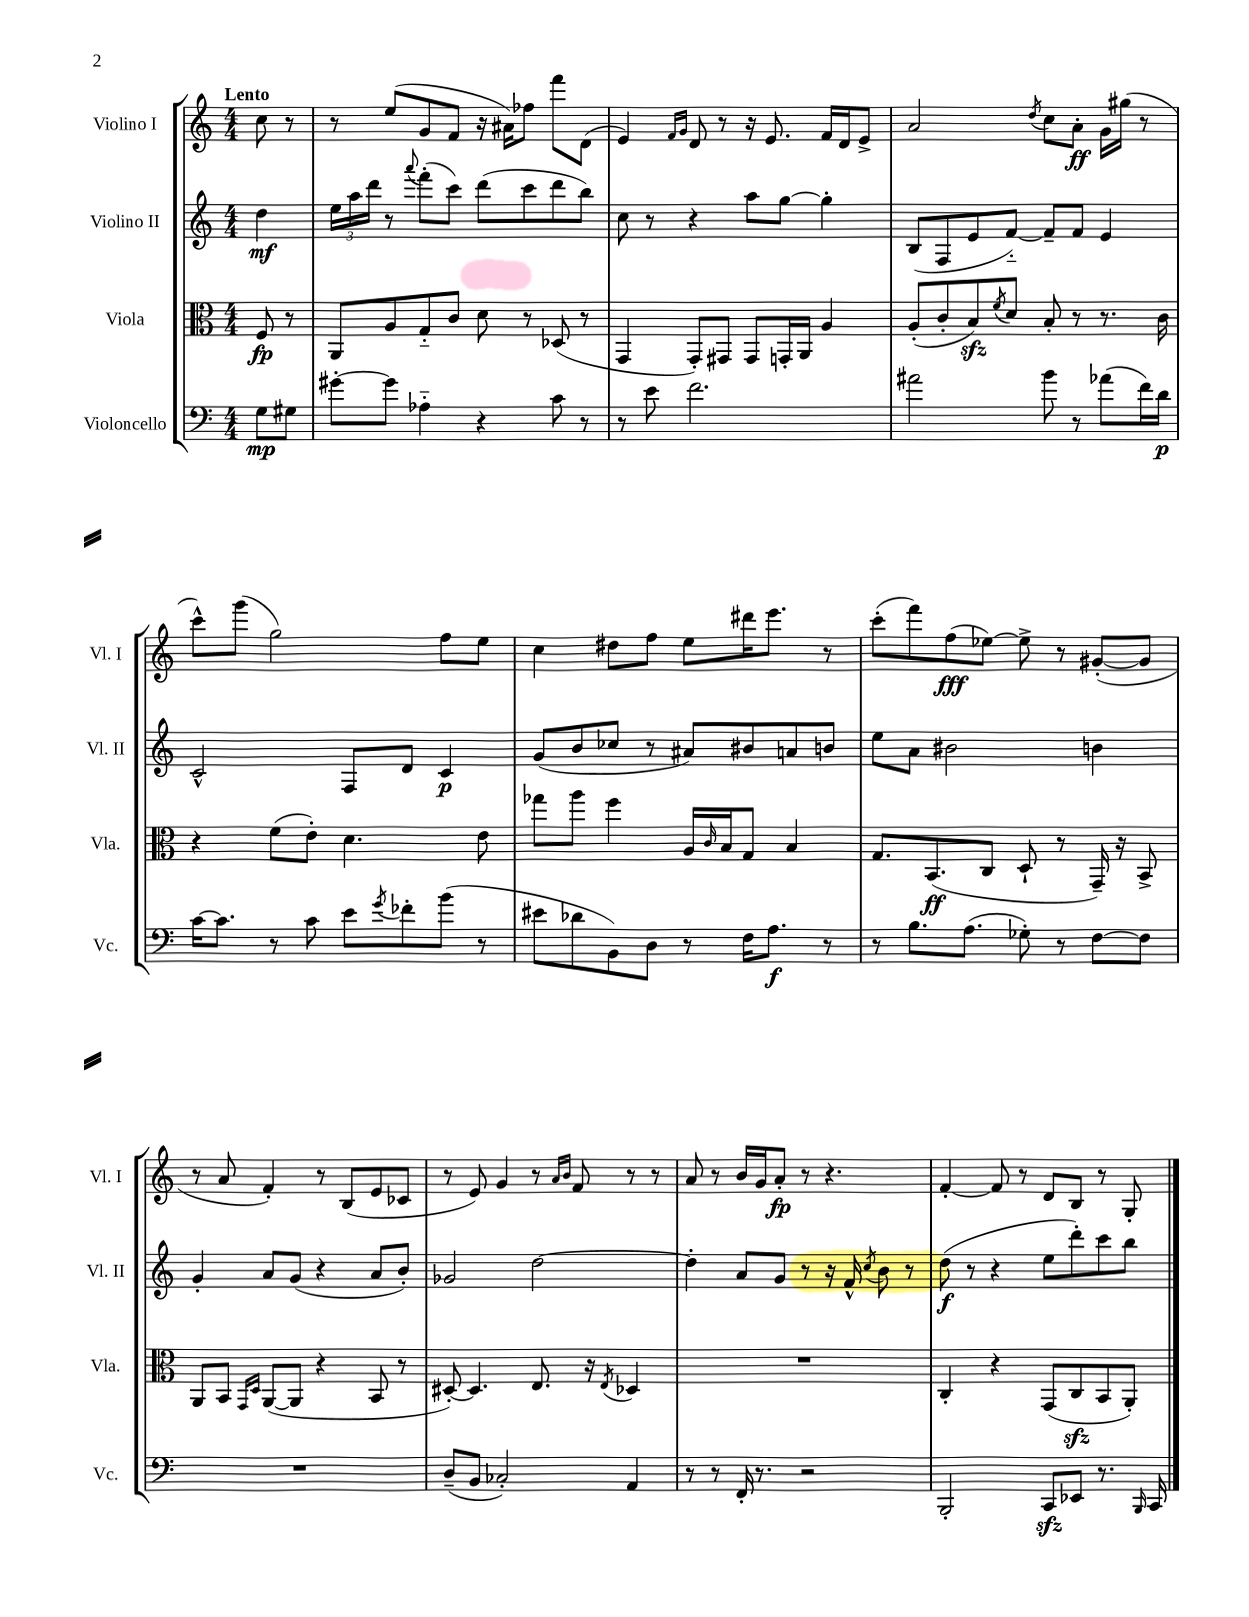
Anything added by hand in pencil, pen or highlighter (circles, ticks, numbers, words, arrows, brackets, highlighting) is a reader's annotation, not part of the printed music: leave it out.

**kern	**dynam	**kern	**dynam	**kern	**dynam	**kern	**dynam
*part4	*part4	*part3	*part3	*part2	*part2	*part1	*part1
*staff4	*staff4	*staff3	*staff3	*staff2	*staff2	*staff1	*staff1
*I"Violoncello	*	*I"Viola	*	*I"Violino II	*	*I"Violino I	*
*I'Vc.	*	*I'Vla.	*	*I'Vl. II	*	*I'Vl. I	*
*clefF4	*	*clefC3	*	*clefG2	*	*clefG2	*
*k[]	*	*k[]	*	*k[]	*	*k[]	*
*M4/4	*	*M4/4	*	*M4/4	*	*M4/4	*
=	=	=	=	=	=	=	=
!	!	!	!	!	!	!LO:TX:a:B:t=Lento	!
8G\L	mp	8F/	fp	4dd\	mf	8cc\	.
8G#X\J	.	8r	.	.	.	8r	.
=1	=1	=1	=1	=1	=1	=1	=1
[8g#X'\L	.	8AA/L	.	24ee\LL	.	8r	.
.	.	.	.	24aa\	.	.	.
.	.	.	.	24ddd\JJ	.	.	.
8g#\J]	.	8A/	.	8r	.	(8ee/L	.
.	.	.	.	8qqaaa/	.	.	.
4A-X\	.	8G/	.	(8fff'\L	.	8g/	.
.	.	8c/J	.	8ccc\J)	.	8f/J	.
4r	.	8d\	.	(8ddd\L	.	16r	.
.	.	.	.	.	.	16a#X\KL)	.
.	.	8r	.	8ccc\	.	8ff-X\J	.
8c\	.	(8D-X/	.	8ddd\	.	8fff\L	.
8r	.	8r	.	8bb\J)	.	(8d\J	.
=2	=2	=2	=2	=2	=2	=2	=2
8r	.	4GG/	.	8cc\	.	4e/)	.
8e\	.	.	.	8r	.	.	.
.	.	.	.	.	.	16qqf/LL	.
.	.	.	.	.	.	16qqg/JJ	.
2.f\	.	8GG'/L)	.	4r	.	8d/	.
.	.	8GG#X/J	.	.	.	8r	.
.	.	8GG#/L	.	8aa\L	.	16r	.
.	.	.	.	.	.	8.e/	.
.	.	16GGn'/L	.	[8gg\J	.	.	.
.	.	16AA/JJ	.	.	.	.	.
.	.	4A/	.	4gg'\]	.	16f/LL	.
.	.	.	.	.	.	16d/J	.
.	.	.	.	.	.	8e^/J	.
=3	=3	=3	=3	=3	=3	=3	=3
2a#X\	.	(8A'/L	.	(8B/L	.	2a/	.
.	.	8c'/	.	8F/	.	.	.
.	.	8Bzz/)	.	8e/	.	.	.
.	.	8qf/	.	.	.	.	.
.	.	8d/J	.	[8f/J)	.	.	.
.	.	.	.	.	.	8qdd/	.
8b\	.	8B'/	.	8f~/L]	.	8cc\L	.
8r	.	8r	.	8f/J	.	8a'\J	ff
(8a-X\L	.	8.r	.	4e/	.	16g\LL	.
.	.	.	.	.	.	(16gg#X\JJ	.
16f\L)	.	.	.	.	.	8r	.
16d\JJ	p	16c\	.	.	.	.	.
!!LO:LB:g=z
=4	=4	=4	=4	=4	=4	=4	=4
[16c\KL	.	4r	.	2c^^/	.	8ccc^^\L)	.
8.c\J]	.	.	.	.	.	.	.
.	.	.	.	.	.	(8ggg\J	.
8r	.	(8f\L	.	.	.	2gg\)	.
8c\	.	8e'\J)	.	.	.	.	.
8e\L	.	4.d\	.	8F/L	.	.	.
8qg/	.	.	.	.	.	.	.
8f-X'\	.	.	.	8d/J	.	.	.
(8b\J	.	.	.	4c/	p	8ff\L	.
8r	.	8e\	.	.	.	8ee\J	.
=5	=5	=5	=5	=5	=5	=5	=5
8e#X\L	.	8gg-X\L	.	(8g/L	.	4cc\	.
8d-X\	.	8aa\J	.	8b/	.	.	.
8BB\)	.	4ff\	.	8cc-X/J	.	8dd#X\L	.
8D\J	.	.	.	8r	.	8ff\J	.
8r	.	16A/LL	.	8a#X/L)	.	8ee\L	.
.	.	16qqc/	.	.	.	.	.
.	.	16B/J	.	.	.	.	.
16F\KL	.	8G/J	.	8b#X/	.	16ddd#X\K	.
8.A\J	f	.	.	.	.	8.eee\J	.
.	.	4B/	.	8an/	.	.	.
8r	.	.	.	8bn/J	.	8r	.
=6	=6	=6	=6	=6	=6	=6	=6
8r	.	8.G/L	.	8ee\L	.	(8ccc'\L	.
8.B\L	.	.	.	8a\J	.	8fff\)	.
.	.	(8.BB/	ff	.	.	.	.
.	.	.	.	2b#X\	.	(8ff\	fff
(8.A\J	.	.	.	.	.	.	.
.	.	8C/J	.	.	.	[8ee-X\J)	.
8G-X'\)	.	8D`/	.	.	.	8ee-^\]	.
8r	.	8r	.	.	.	8r	.
[8F\L	.	16GG~/)	.	4bn\	.	([8g#X'/L	.
.	.	16r	.	.	.	.	.
8F\J]	.	8BB^/	.	.	.	8g#/J]	.
!!LO:LB:g=z
=7	=7	=7	=7	=7	=7	=7	=7
1r	.	8AA/L	.	4g'/	.	8r	.
.	.	8BB/J	.	.	.	8a/	.
.	.	16qqGG/LL	.	.	.	.	.
.	.	16qqD/JJ	.	.	.	.	.
.	.	([8AA/L	.	8a/L	.	4f'/)	.
.	.	8AA/J]	.	(8g/J	.	.	.
.	.	4r	.	4r	.	8r	.
.	.	.	.	.	.	(8B/L	.
.	.	8BB/	.	8a/L	.	8e/	.
.	.	8r	.	8b'/J)	.	8c-X/J	.
=8	=8	=8	=8	=8	=8	=8	=8
(8D~/L	.	[8D#X'/)	.	2g-X/	.	8r	.
8BB/J	.	4.D#/]	.	.	.	8e/)	.
2C-X'/)	.	.	.	.	.	4g/	.
.	.	8.E/	.	[2dd\	.	8r	.
.	.	.	.	.	.	16qqa/LL	.
.	.	.	.	.	.	16qqb/JJ	.
.	.	.	.	.	.	8f/	.
.	.	16r	.	.	.	.	.
.	.	8qE/	.	.	.	.	.
4AA/	.	4D-X/	.	.	.	8r	.
.	.	.	.	.	.	8r	.
=9	=9	=9	=9	=9	=9	=9	=9
8r	.	1r	.	4dd'\]	.	8a/	.
8r	.	.	.	.	.	8r	.
16FF'/	.	.	.	8a/L	.	16b/LL	.
8.r	.	.	.	.	.	16g/J	.
.	.	.	.	8g/J	.	8a'/J	fp
2r	.	.	.	8r	.	8r	.
.	.	.	.	16r	.	4.r	.
.	.	.	.	16f^^/	.	.	.
.	.	.	.	8qcc/	.	.	.
.	.	.	.	8b\	.	.	.
.	.	.	.	8r	.	.	.
=10	=10	=10	=10	=10	=10	=10	=10
2BBB'/	.	4C'/	.	(8dd\	f	[4f'/	.
.	.	.	.	8r	.	.	.
.	.	4r	.	4r	.	8f/]	.
.	.	.	.	.	.	8r	.
8CCzz/L	.	(8GG/L	.	8ee\L	.	8d/L	.
8EE-X/J	.	8Czz/	.	8ddd'\)	.	8B/J	.
8.r	.	8BB/	.	8ccc\	.	8r	.
.	.	8AA'/J)	.	8bb\J	.	8G'/	.
16qqBBB/	.	.	.	.	.	.	.
16CC/	.	.	.	.	.	.	.
==	==	==	==	==	==	==	==
*-	*-	*-	*-	*-	*-	*-	*-
